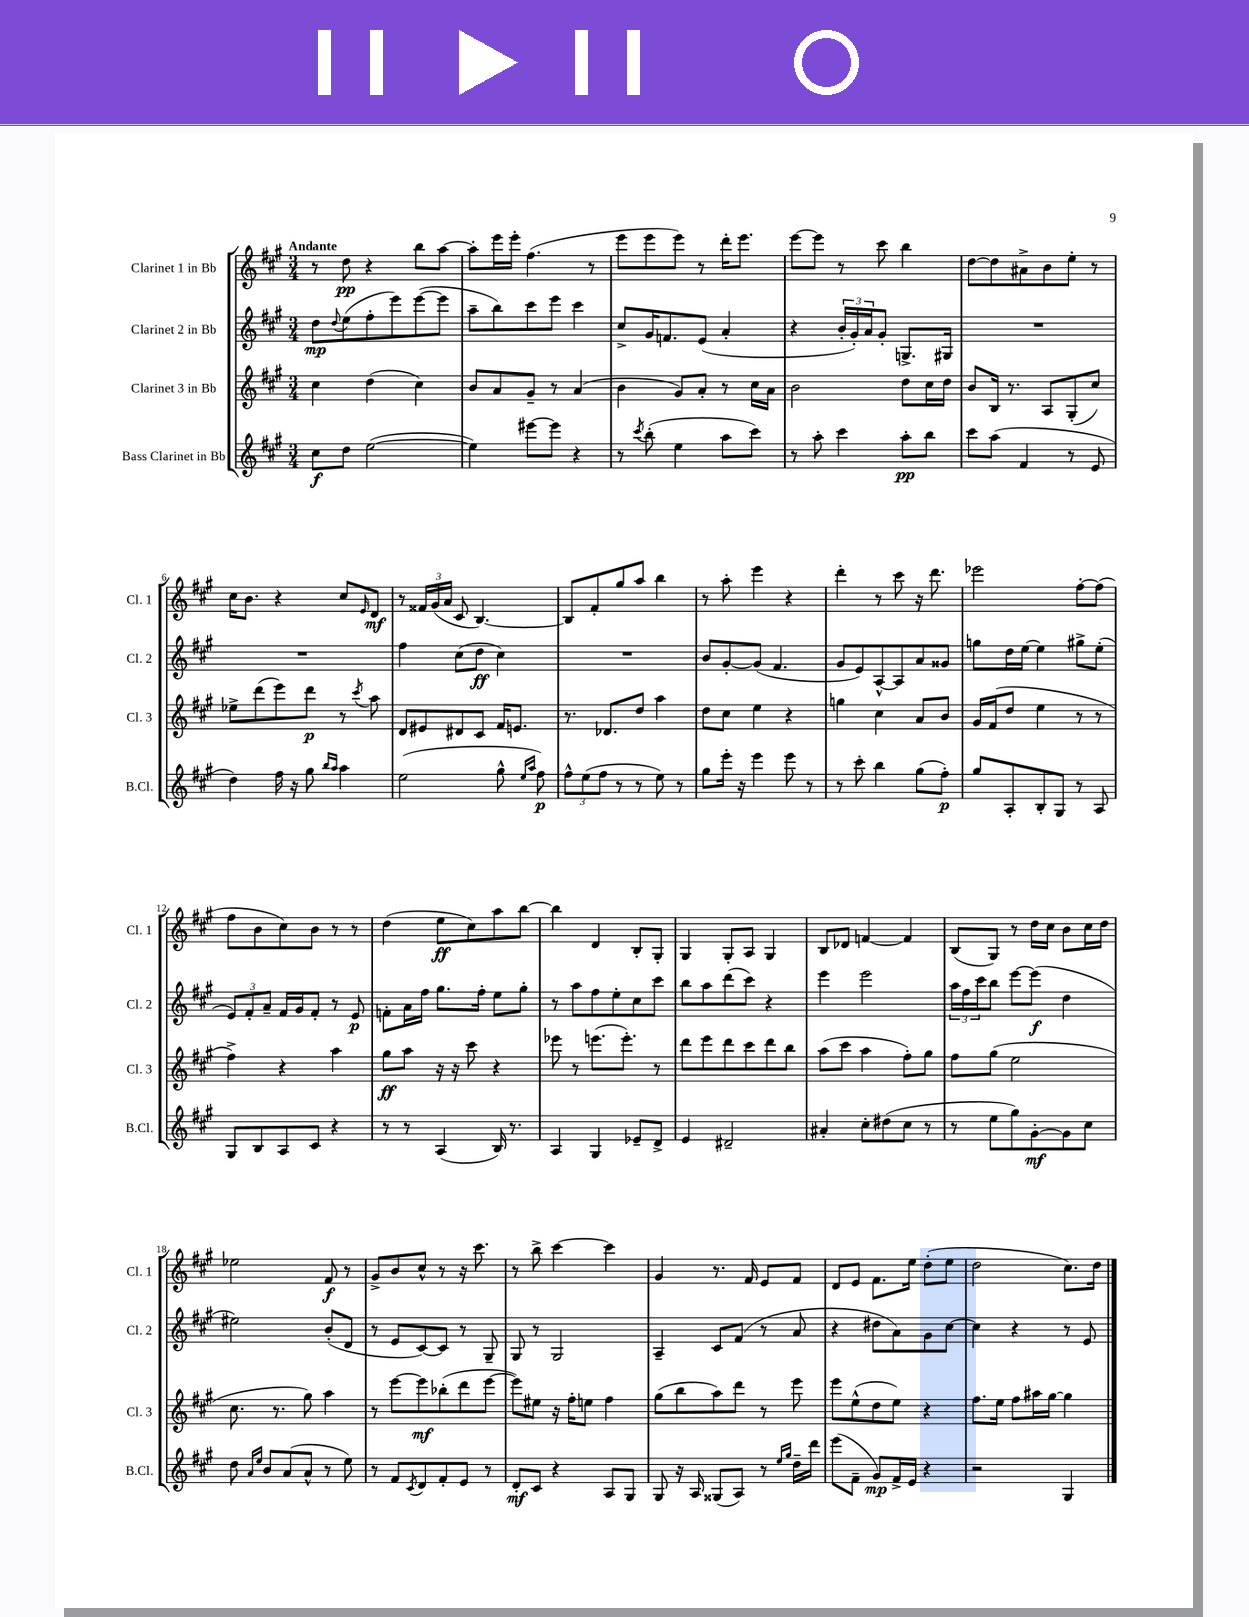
<<
\new StaffGroup <<
\new Staff = "s0" \with { instrumentName = "Clarinet 1 in Bb" shortInstrumentName = "Cl. 1" } {
    \clef treble \key a \major \numericTimeSignature \time 3/4 \tempo "Andante"
    r8 d''8\pp r4 b''8 a''8~ |
    a''8-. e'''16 e'''16-. fis''4.( r8 |
    e'''8 e'''8 e'''8) r8 d'''16-. e'''8. |
    e'''8~ e'''8 r8 cis'''8 b''4 |
    d''8~ d''8 ais'8-> b'8 e''8-. r8 |
    cis''16 b'8. r4 cis''8 \grace { e'16 } d'8\mf |
    r8 \tuplet 3/2 { fisis'16 gis'16( a'16 } cis'8 b4.~) |
    b8 fis'8-. gis''8 a''8 b''4 |
    r8 a''8-. e'''4 r4 |
    d'''4-. r8 cis'''8 r16 d'''8. |
    ees'''2 fis''8~-. fis''8( |
    fis''8 b'8 cis''8) b'8 r8 r8 |
    d''4( e''8\ff cis''8) a''8 b''8~ |
    b''4 d'4 b8-. gis8-. |
    gis4 gis8-. a8 gis4 |
    b8 des'8 f'4~ f'4 |
    b8( gis8) r8 d''16 cis''16 b'8 cis''16 d''16 |
    ees''2 fis'8\f r8 |
    gis'8-> b'8 cis''8-^ r8 r16 cis'''8. |
    r8 b''8-> cis'''4~ cis'''4 |
    gis'4 r8. fis'16 e'8 fis'8 |
    d'8 e'8 fis'8. e''16 d''8-.( e''8 |
    d''2 cis''8.) d''16 \bar "|." |
}
\new Staff = "s1" \with { instrumentName = "Clarinet 2 in Bb" shortInstrumentName = "Cl. 2" } {
    \clef treble \key a \major \numericTimeSignature \time 3/4
    d''8\mp \appoggiatura { d''8 } e''8( fis''8-. e'''8) e'''8~( e'''8 |
    a''8-- b''8) cis'''8 e'''8 cis'''4 |
    cis''8-> gis'16 f'8. e'8( a'4-. |
    r4 \tuplet 3/2 { b'16-. gis'16-.) a'16 } gis'8-. g8.-> gis16 |
    R2. |
    R2. |
    fis''4 cis''8( d''8\ff cis''4) |
    R2. |
    b'8 gis'8~-. gis'8( fis'4. |
    gis'8 e'8) a8~-^ a8 a'8 gisis'8 |
    g''8 d''16 e''16~ e''4 gis''8-> e''8-.( |
    \tuplet 3/2 { e'8) fis'8-. a'8-- } fis'16 gis'16 fis'8-. r8 e'8\p |
    f'8-. a'16 fis''16 gis''8. fis''16-. e''8 gis''8-. |
    r8 a''8 fis''8 e''8-. cis''8 cis'''8 |
    b''8 a''8 d'''8( cis'''8) r4 |
    e'''4 e'''2 |
    \tuplet 3/2 { a''16 fis''16 cis'''16 } b''8 e'''8~ e'''8\f( d''4 |
    eis''2) b'8-.( d'8 |
    r8 e'8 cis'8~) cis'8 r8 gis8-- |
    gis8 r8 gis2 |
    a4-- cis'8 fis'8( r8 a'8 |
    r4 dis''8 a'8) gis'8 cis''8~ |
    cis''4 r4 r8 e'8 \bar "|." |
}
\new Staff = "s2" \with { instrumentName = "Clarinet 3 in Bb" shortInstrumentName = "Cl. 3" } {
    \clef treble \key a \major \numericTimeSignature \time 3/4
    cis''4 d''4( cis''4) |
    b'8 a'8 gis'8-- r8 a'4( |
    b'4 gis'8) a'8-. r8 cis''16 a'16 |
    b'2 d''8 cis''16 d''16 |
    b'8 b16 r8. a8 gis8-.( cis''8) |
    ees''8-> d'''8( e'''8) d'''8\p r8 \acciaccatura { cis'''8 } a''8 |
    d'8 eis'8 dis'8 cis'8 fis'16 e'8. |
    r8. des'8. d''8 a''4 |
    d''8 cis''8 e''4 r4 |
    g''4 cis''4 a'8 b'8 |
    gis'16 fis'16( d''8 e''4 r8 r8 |
    fis''4->) r4 a''4 |
    gis''8\ff a''8 r16 r16 cis'''8 r4 |
    ees'''8 r8 e'''8.( e'''8.-.) r8 |
    d'''8 e'''8 d'''8 cis'''8 d'''8 b''8 |
    a''8( cis'''8 a''4 fis''8-.) gis''8 |
    fis''8 gis''8( e''2 |
    cis''8. r8. gis''8) a''4 |
    r8 e'''8~ e'''8\mf bes''8-.( d'''8 e'''8~ |
    e'''8) eis''8 r16 fis''16-. e''8 fis''4 |
    gis''8( b''8 a''8) d'''8 r8 e'''8 |
    e'''8 e''8-^( d''8 e''8) r4 |
    fis''8. e''16 fis''8 ais''16 gis''16~ gis''4 \bar "|." |
}
\new Staff = "s3" \with { instrumentName = "Bass Clarinet in Bb" shortInstrumentName = "B.Cl." } {
    \clef treble \key a \major \numericTimeSignature \time 3/4
    cis''8\f d''8 e''2~( |
    e''4) eis'''8~ eis'''8 r4 |
    r8 \acciaccatura { cis'''8 } b''8-.( e''4 a''8 cis'''8) |
    r8 a''8-. cis'''4 a''8-.\pp b''8 |
    cis'''8 a''8( fis'4 r8 e'8 |
    d''4) fis''16 r16 gis''8 \grace { b''16 a''16 } a''4 |
    e''2( gis''8-^ \grace { e''16 a''16 } fis''8\p) |
    \tuplet 3/2 { fis''8-^ e''8( fis''8 } r8 r8 e''8) r8 |
    gis''8 e'''16-. r16 e'''4 e'''8 r8 |
    r8 cis'''8-. b''4 gis''8( fis''8-.\p) |
    gis''8 a8-. b8-. gis8 r8 a8 |
    gis8 b8 a8 cis'8 r4 |
    r8 r8 a4( b16) r8. |
    a4 gis4 ees'8-- d'8-> |
    e'4 dis'2-- |
    ais'4-. cis''8-. dis''8( cis''8 r8 |
    r8 e''8 gis''8) gis'8~-.\mf gis'8 cis''8 |
    d''8 \grace { a'16 e''16 } b'8 a'8( a'8-^ r8 e''8) |
    r8 fis'8 \acciaccatura { cis'8 } d'8 fis'8-. e'8 r8 |
    d'8-.\mf cis'8 r4 a8 gis8 |
    gis8 r16 a16 gisis8( a8) r8 \grace { e''16 gis''16 } d''16-- d'''16 |
    e'''8( fis'8-- gis'8\mp) fis'16-> e'16 r4 |
    r2 gis4 \bar "|." |
}
>>
>>
